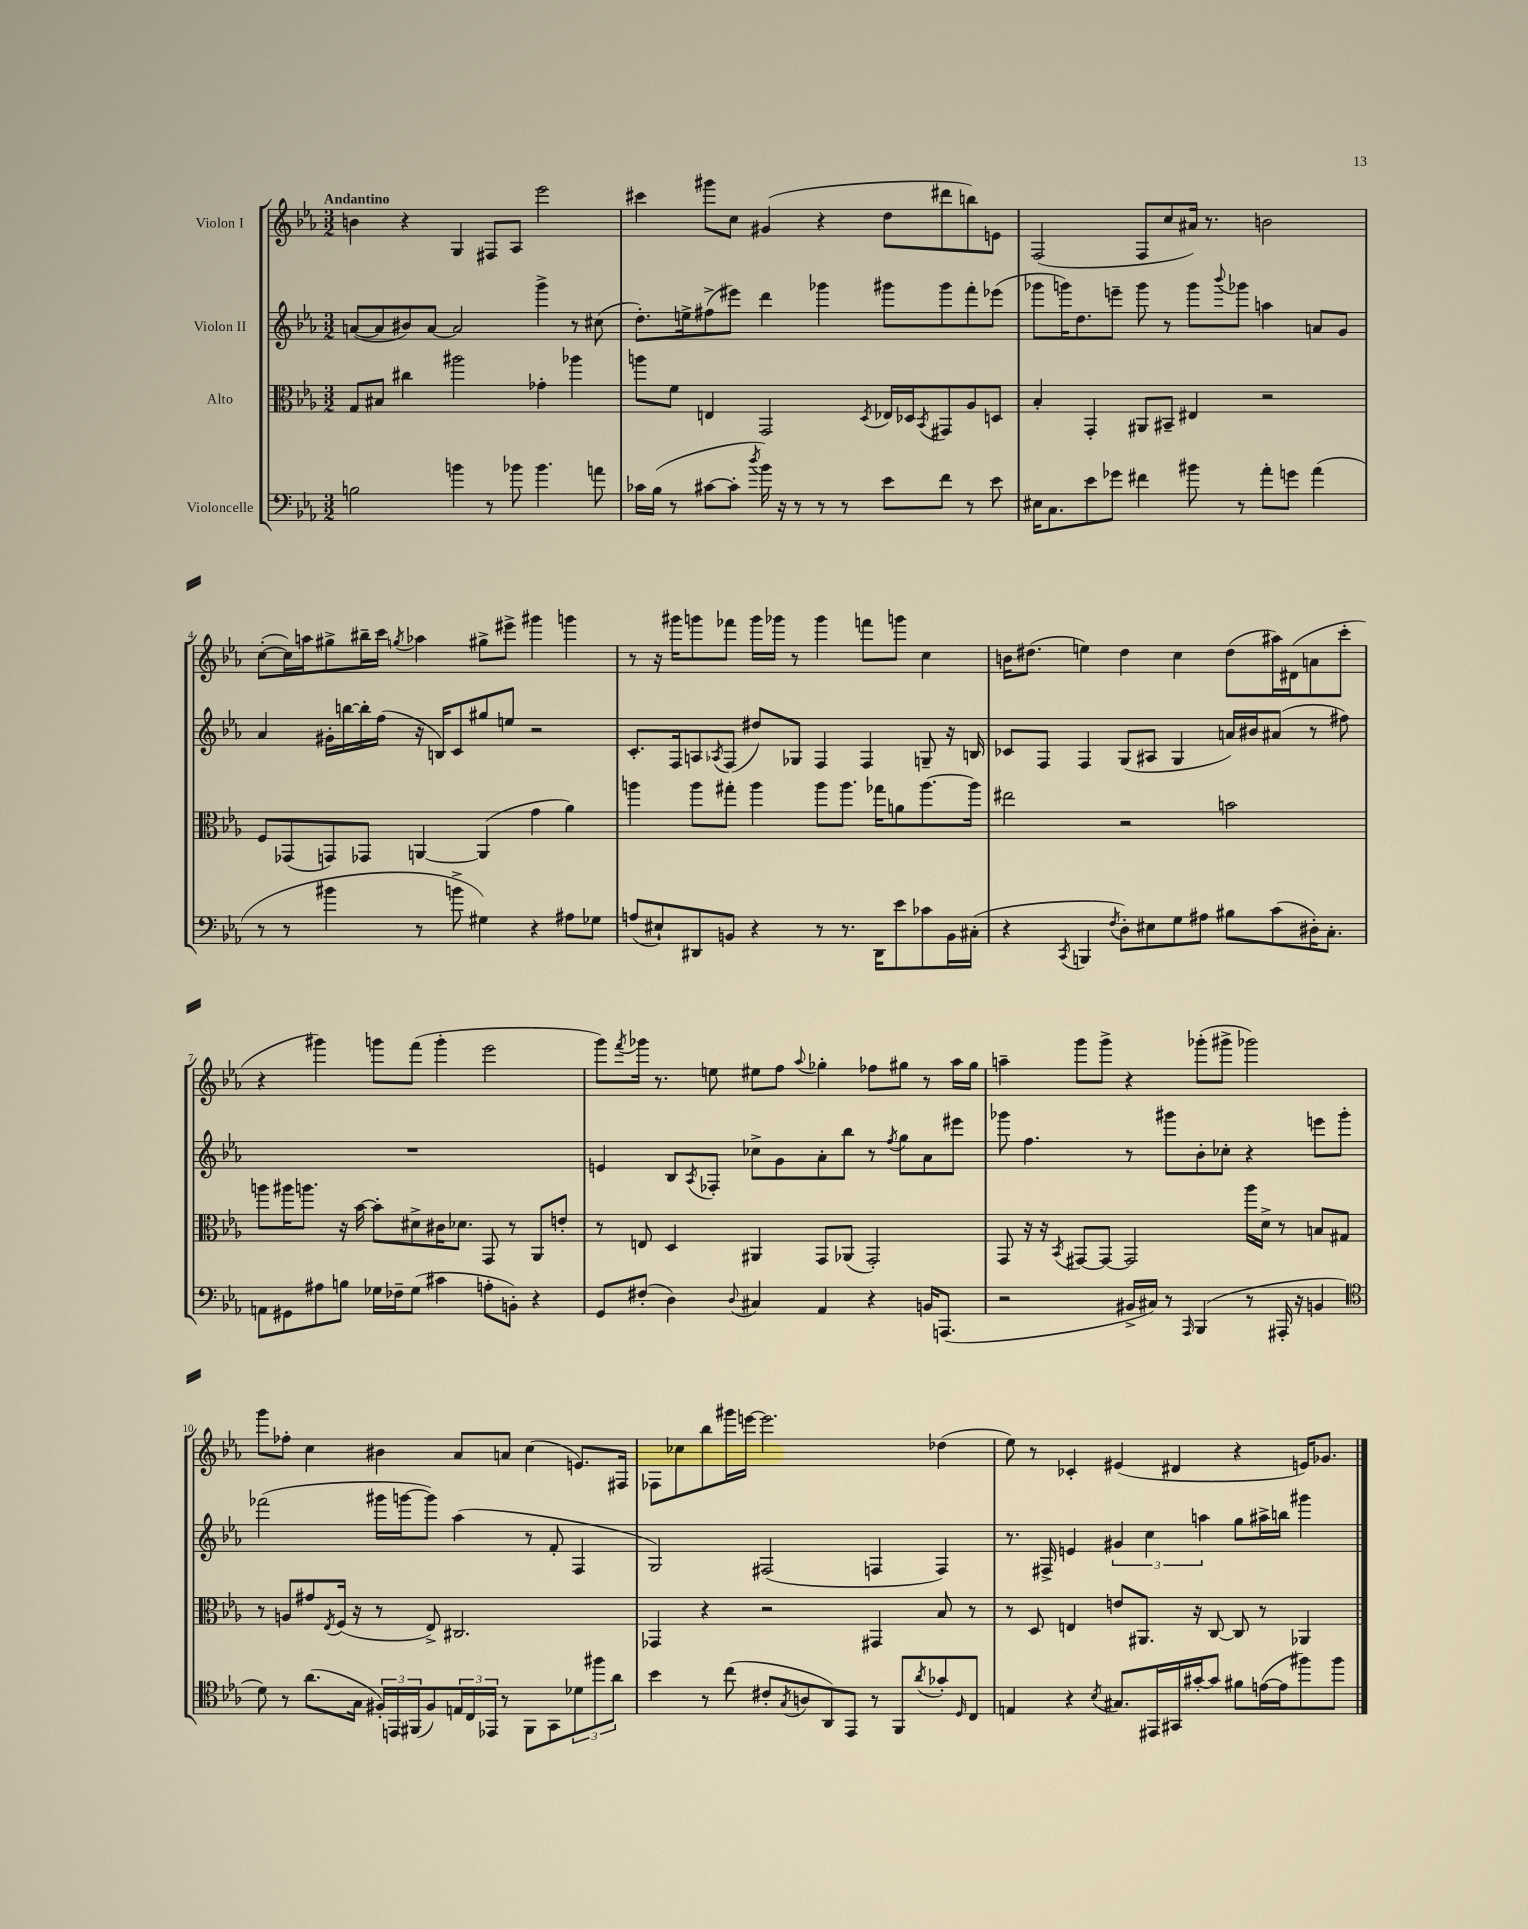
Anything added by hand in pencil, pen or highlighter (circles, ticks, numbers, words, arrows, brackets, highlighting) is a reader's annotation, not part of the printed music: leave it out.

**kern	**kern	**kern	**kern
*staff4	*staff3	*staff2	*staff1
*clefF4	*clefC3	*clefG2	*clefG2
*k[b-e-a-]	*k[b-e-a-]	*k[b-e-a-]	*k[b-e-a-]
*M3/2	*M3/2	*M3/2	*M3/2
2B	8G	([8a	4b
.	8B#	8a]	.
.	4cc#	8b#)	4r
.	.	[8a	.
4b	2aa#	2a]	4G
8r	.	.	8F#
8b-	.	.	8A-
4.b-	4g-'	4ggg^	2eee-
.	4aa-	8r	.
8a	.	(8cc#	.
=	=	=	=
16c-	8aa	8.dd')	4ccc#
(16B-	.	.	.
8r	8f	.	.
.	.	16ee^	.
[8c#	4E	(8ff#^	8ggg#
8c#']	.	8eee#)	8cc
8qdd	.	.	.
16b-)	2GG	4ddd	(4g#
16r	.	.	.
8r	.	.	.
8r	.	4ggg-	4r
8r	.	.	.
.	8qD	.	.
8e-	16E-	8ggg#	8dd
.	16D-	.	.
.	8qBB-	.	.
8f	8GG#	8ggg#	8ddd#
8r	8A-	8fff'	8bb)
8e-	8D	(8eee-	8e
=	=	=	=
16E#	4B-'	8ggg-	(2F
8.C	.	.	.
.	.	16ggg)	.
.	.	8.dd	.
8e-	4GG'	.	.
8g-	.	8eee~	.
4f#	8AA#	8ggg	8F
.	8BB#~	8r	8cc
8b#	4E#	8ggg	16a#)
.	.	.	8.r
.	.	8qqbbb-	.
8r	.	8ggg-	.
8a-'	2r	4aa	2b
8g	.	.	.
(4a-	.	8a	.
.	.	8g	.
=	=	=	=
8r	8F	4a-	([8cc'
8r	(8GG-	.	16cc])
.	.	.	16aa
4b#	8GG)	16g#'	8gg#^
.	.	[16bb	.
.	8GG-	16bb']	16bb#~
.	.	(16ff	16ccc
.	.	.	8qgg
8r	[4AA	16r	4aa-
.	.	16B)	.
8b^	.	8c	.
4G#)	(4AA]	8gg#	8gg#^
.	.	8ee	8eee#^
4r	4g	2r	4ggg#
8A#	4a-)	.	4ggg
8G-	.	.	.
=	=	=	=
(8A	4aa	8.c'	8r
8E#`)	.	.	16r
.	.	16F	16ggg#
8DD#	8aa	8A	8ggg
.	.	8qA-	.
8BB	8gg#'	(8F	8fff-
4r	4aa	8dd#)	16ggg
.	.	.	16ggg-
.	.	8G-	8r
8r	8aa	4F	4ggg-
8.r	8.aa	.	.
.	.	4F	8fff
16DD#	16gg-	.	.
8e-	8a	.	8ggg
8c-	[8.aa	8G~	4cc
16BB	.	16r	.
(16C#'	16aa]	16B	.
=	=	=	=
4r	2ee#	8c-	16b
.	.	.	(8.dd#
.	.	8F	.
8qCC	.	.	.
4BBB	.	4F	4ee)
8qF	.	.	.
8D')	2r	(8G	4dd#
8E#	.	8A#	.
8G	.	4G	4cc
8A#	.	.	.
8B#	2b	16a)	(8dd#
.	.	16b#	.
(8c	.	(8a#	16aa#)
.	.	.	(16d#
16D#')	.	8r	8a
8.C'	.	.	.
.	.	8ff#)	8ccc'
=	=	=	=
8AA	8aa	1.r	4r
8GG#	16aa#	.	.
.	8.aa	.	.
8A#	.	.	4ggg#)
8B	16r	.	.
.	[16b-	.	.
16G-	8b-']	.	8ggg
16F-~	.	.	.
(8G-	8d#^	.	(8fff
4c#	16c#	.	4ggg'
.	8.d-	.	.
8A'	8GG	.	2eee-
8BB')	8r	.	.
4r	8AA-	.	.
.	8e'	.	.
=	=	=	=
8GG	8r	4e	8ggg)
.	.	.	8qfff
(8F#'	8E	.	16ggg-
.	.	.	8.r
4D)	4D	8B-	.
.	.	8qA-	.
.	.	8F-'	8ee
8qqD	.	.	.
4C#	4AA#	8cc-^	8ee#
.	.	8g	8ff
.	.	.	8qqaa-
4AA-	8GG	8a-'	4gg-'
.	(8AA-	8bb-	.
4r	2GG')	8r	8ff-
.	.	8qff	.
.	.	8gg	8gg#
16BB	.	8a-	8r
(8.AAA	.	.	.
.	.	8eee#	16aa-
.	.	.	16gg#
=	=	=	=
2r	8GG	8ggg-	4aa~
.	16r	4.ff	.
.	16r	.	.
.	8qBB-	.	.
.	[8GG#	.	8ggg
.	8GG#_	.	8ggg^
16BB#^	2GG#]	8r	4r
16C#)	.	.	.
8r	.	8ggg#	.
16qqAAA-	.	.	.
(4BBB-	.	8b-'	(8ggg-'
.	.	8cc-'	8ggg#^
8r	16aa-	4r	2ggg-)
.	16d^	.	.
16AAA#'	8r	.	.
16r	.	.	.
4BB	8B	8eee	.
.	8G#	8ggg#'	.
=	=	=	=
*clefC4	*	*	*
8d)	8r	(2fff-	8ggg
8r	8A	.	8ff-'
(8.a-	8g#	.	4cc
.	8qE-	.	.
.	(16F	.	.
16G	16r	.	.
24F#')	8r	16ggg#	4b#
24EE	.	.	.
.	.	[16ggg	.
(24FF#	.	.	.
8F#)	8E-^)	8ggg])	.
24E	2.C#	(4aa-	8a-
24C	.	.	.
24EE-	.	.	.
8r	.	.	8a
8FF#	.	8r	(4cc
8GG	.	8f'	.
12d-	.	4F	8.e)
12ff#	.	.	.
12a-	.	.	.
.	.	.	16F#
=	=	=	=
4b-	4GG-	2G)	8F-
.	.	.	8cc-
8r	4r	.	8bb-
(8cc	.	.	16ggg#
.	.	.	[16eee
8c#'	2r	(2F#	2.eee]
8qG	.	.	.
8A	.	.	.
8AA-)	.	.	.
8EE-	.	.	.
8r	4GG#	4F	.
8FF	.	.	.
8qa-	.	.	.
8g-'	8B-	4F)	(4dd-
16qqD	.	.	.
8C	8r	.	.
=	=	=	=
4E	8r	8.r	8ee-)
.	8D	.	8r
.	.	16F#^	.
4r	4E	4e	4c-'
8qB-	.	.	.
8.G#	8e	6g#	(4e#
.	8.AA#	.	.
.	.	6cc	.
16EE#	.	.	.
16GG#	.	.	4d#
[16g#'	16r	.	.
.	.	6aa	.
8g#]	[8C	.	.
8f#	8C]	8gg	4r
([16e	8r	16aa#^	.
16e]	.	16bb	.
8ff#)	4AA-	4ggg#	16e)
.	.	.	8.g-
8ff#	.	.	.
==	==	==	==
*-	*-	*-	*-
